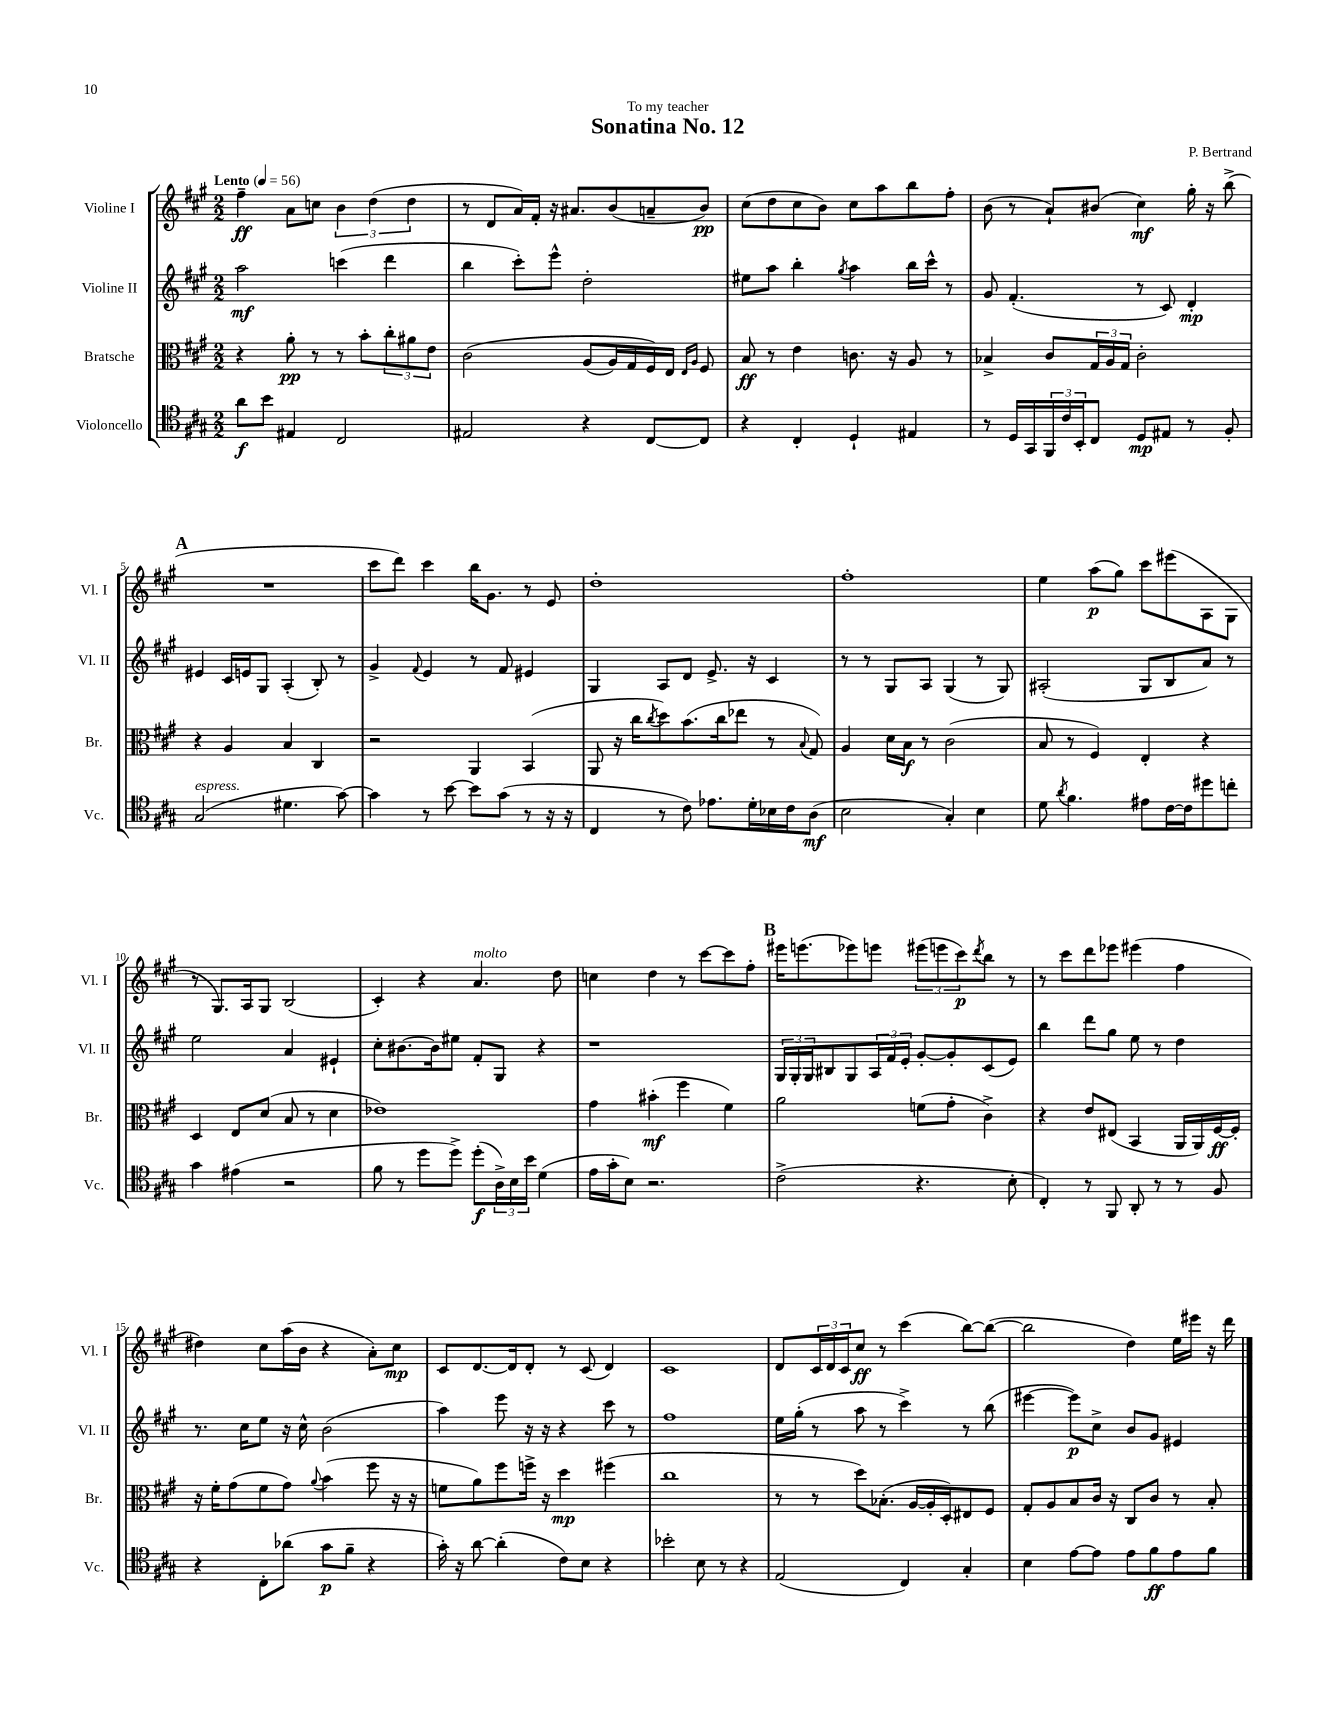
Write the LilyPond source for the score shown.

\header { title = "Sonatina No. 12" composer = "P. Bertrand" dedication = "To my teacher" }
<<
\new StaffGroup <<
\new Staff = "s0" \with { instrumentName = "Violine I" shortInstrumentName = "Vl. I" } {
    \clef treble \key a \major \numericTimeSignature \time 2/2 \tempo "Lento" 4 = 56
    fis''4--\ff a'8 c''8 \tuplet 3/2 { b'4 d''4( d''4 } |
    r8 d'8 a'16) fis'16-. r16 ais'8. b'8( a'8-- b'8\pp) |
    cis''8( d''8 cis''8 b'8) cis''8 a''8 b''8 fis''8-. |
    b'8( r8 a'8-!) bis'8( cis''4\mf) gis''16-. r16 b''8->( |
    \mark \markup { \bold "A" } R1 |
    cis'''8 d'''8) cis'''4 b''16 gis'8. r8 e'8 |
    d''1-. |
    fis''1-. |
    e''4 a''8\p( gis''8) cis'''8 eis'''8( a8 gis8 |
    r8 gis8.) a16 gis8 b2( |
    cis'4-.) r4 a'4.^\markup { \italic "molto" } d''8 |
    c''4 d''4 r8 cis'''8~ cis'''8 fis''8-. |
    \mark \markup { \bold "B" } eis'''16 e'''8.( ees'''8) e'''8 \tuplet 3/2 { eis'''8( e'''8 cis'''8\p) } \acciaccatura { d'''8 } b''8 r8 |
    r8 cis'''8 d'''8 ees'''8 eis'''4( fis''4 |
    dis''4) cis''8 a''16( b'16 r4 a'8-.) cis''8\mp |
    cis'8 d'8.~ d'16 d'8-. r8 cis'8( d'4) |
    cis'1 |
    d'8 \tuplet 3/2 { cis'16 d'16 cis'16 } cis''8\ff r8 cis'''4( b''8~) b''8~( |
    b''2 d''4) e''16 eis'''16 r16 d'''16 \bar "|." |
}
\new Staff = "s1" \with { instrumentName = "Violine II" shortInstrumentName = "Vl. II" } {
    \clef treble \key a \major \numericTimeSignature \time 2/2
    a''2\mf c'''4( d'''4 |
    b''4 cis'''8-.) e'''8-^ d''2-. |
    eis''8 a''8 b''4-. \acciaccatura { gis''8 } a''4 b''16 cis'''16-^ r8 |
    gis'8 fis'4.-.( r8 cis'8) d'4-.\mp |
    \mark \markup { \bold "A" } eis'4 cis'16 e'16 gis8 a4-.( b8-.) r8 |
    gis'4-> \appoggiatura { fis'8 } e'4 r8 fis'8 eis'4 |
    gis4 a8 d'8 e'8.-> r16 cis'4 |
    r8 r8 gis8 a8 gis4( r8 gis8) |
    ais2-.( gis8 b8 a'8) r8 |
    e''2 a'4 eis'4-! |
    cis''8-. bis'8.~ bis'16 eis''8 fis'8-. gis8 r4 |
    r1 |
    \mark \markup { \bold "B" } \tuplet 3/2 { gis16 gis16-. gis16 } bis8 gis8 \tuplet 3/2 { a16 fis'16 e'16-. } gis'8~-. gis'8-. cis'8( e'8) |
    b''4 d'''8 gis''8 e''8 r8 d''4 |
    r8. cis''16 e''8 r16 cis''16-^ b'2( |
    a''4) e'''8 r16 r16 r4 cis'''8 r8 |
    fis''1 |
    e''16 gis''16-.( r8 a''8 r8 cis'''4->) r8 b''8( |
    eis'''4~ eis'''8\p) cis''8-> b'8 gis'8 eis'4 \bar "|." |
}
\new Staff = "s2" \with { instrumentName = "Bratsche" shortInstrumentName = "Br." } {
    \clef alto \key a \major \numericTimeSignature \time 2/2
    r4 a'8-.\pp r8 r8 b'8-. \tuplet 3/2 { cis''8-. ais'8 e'8 } |
    cis'2\( a8( a16) gis16 fis16\) e16 \grace { e16 a16 } fis8 |
    b8\ff r8 e'4 c'8. r16 a8 r8 |
    bes4-> cis'8 \tuplet 3/2 { gis16 a16 gis16 } cis'2-. |
    \mark \markup { \bold "A" } r4 a4 b4 cis4 |
    r2 a,4 b,4( |
    a,8 r16 cis''16 \acciaccatura { cis''8 } d''8) b'8.( cis''16 ees''8 r8 \appoggiatura { b8 } gis8) |
    a4 d'16 b16\f r8 cis'2( |
    b8 r8 fis4) e4-. r4 |
    d4 e8 d'8( b8 r8 d'4 |
    ees'1) |
    gis'4 bis'4-.\mf( fis''4 fis'4) |
    \mark \markup { \bold "B" } a'2 f'8( gis'8-. cis'4->) |
    r4 e'8 eis8( b,4 a,16 a,16) fis16~\ff fis16-. |
    r16 fis'16-. gis'8( fis'8 gis'8) \appoggiatura { a'8 } b'4( fis''8 r16 r16 |
    f'8 a'8) fis''8 f''16-> r16 d''4\mp fis''4( |
    cis''1 |
    r8 r8 d''8) bes8.-.( a16~ a16-. d16-.) eis8 fis8 |
    gis8-. a8 b8 cis'16 r16 cis8 cis'8 r8 b8-. \bar "|." |
}
\new Staff = "s3" \with { instrumentName = "Violoncello" shortInstrumentName = "Vc." } {
    \clef tenor \key a \major \numericTimeSignature \time 2/2
    a'8\f b'8 eis4 cis2 |
    eis2 r4 cis8~ cis8 |
    r4 cis4-. d4-! eis4 |
    r8 d16 gis,16 \tuplet 3/2 { fis,16 cis'16 b,16-. } cis8 d8\mp eis8 r8 fis8-. |
    \mark \markup { \bold "A" } gis2^\markup { \italic "espress." }( dis'4. gis'8~) |
    gis'4 r8 b'8~ b'8 gis'8( r8 r16 r16 |
    cis4 r8 cis'8) ees'8. d'16-. bes16 cis'16 a8\mf( |
    b2 gis4-.) b4 |
    d'8 \acciaccatura { a'8 } fis'4. eis'8 cis'16~ cis'16 dis''8 c''8-. |
    gis'4 eis'4( r2 |
    fis'8 r8 d''8 d''8->) d''8-.\f( \tuplet 3/2 { a16->) b16 b'16 } d'4( |
    e'16 gis'16-. b8) r2. |
    \mark \markup { \bold "B" } cis'2->( r4. b8-. |
    cis4-.) r8 fis,8 a,8-. r8 r8 fis8 |
    r4 cis8-. aes'8( gis'8\p fis'8-- r4 |
    gis'16-.) r16 a'8~ a'4-.( cis'8) b8 r4 |
    bes'2-. b8 r8 r4 |
    e2( cis4) gis4-. |
    b4 e'8~ e'8 e'8 fis'8\ff e'8 fis'8 \bar "|." |
}
>>
>>
